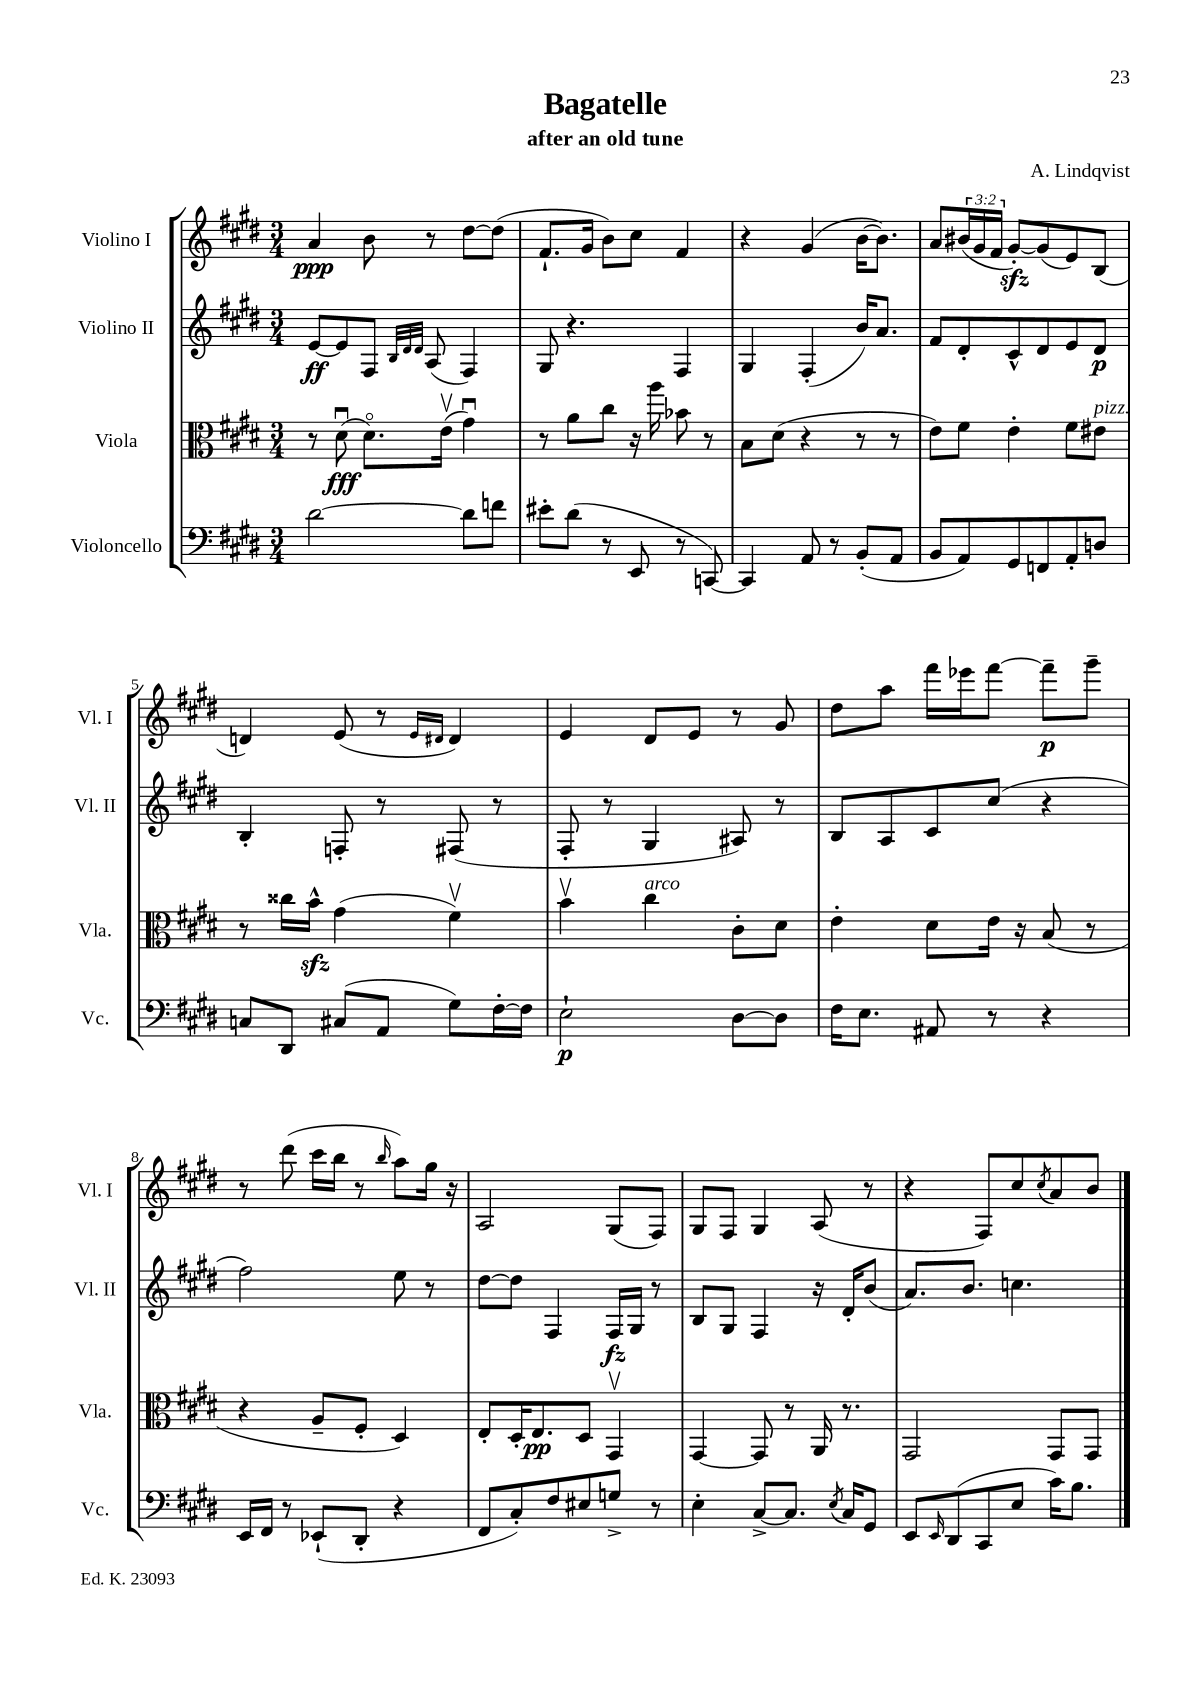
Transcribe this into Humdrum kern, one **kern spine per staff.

**kern	**kern	**kern	**kern
*staff4	*staff3	*staff2	*staff1
*clefF4	*clefC3	*clefG2	*clefG2
*k[f#c#g#d#]	*k[f#c#g#d#]	*k[f#c#g#d#]	*k[f#c#g#d#]
*M3/4	*M3/4	*M3/4	*M3/4
[2d#	8r	[8e	4a
.	(8d#u	8e]	.
.	8.d#o)	8F#	8b
.	.	32qqB	.
.	.	32qqd#	.
.	.	32qqd#	.
.	.	(8A	8r
.	(16ev	.	.
8d#]	4g#u)	4F#)	[8dd#
8f	.	.	(8dd#]
=	=	=	=
8e#'	8r	8G#	8.f#`
(8d#	8a	4.r	.
.	.	.	16g#
8r	8cc#	.	8b)
8EE	16r	.	8cc#
.	16aa	.	.
8r	8b-	4F#	4f#
[8CC)	8r	.	.
=	=	=	=
4CC]	8B	4G#	4r
.	(8d#	.	.
8AA	4r	(4F#'	(4g#
8r	.	.	.
(8BB'	8r	16b)	[16b
.	.	8.a	8.b])
8AA	8r	.	.
=	=	=	=
8BB	8e)	8f#	8a
8AA)	8f#	8d#'	(24b#
.	.	.	24g#
.	.	.	24f#
8GG#	4e'	8c#^^	[8g#')
8FF	.	8d#	(8g#]
8AA'	8f#	8e	8e)
8D	8e#	8d#	(8B
=	=	=	=
8C	8r	4B'	4d)
8DD#	16cc##	.	.
.	16b^^	.	.
(8C#	(4g#	8F'	(8e
8AA	.	8r	8r
.	.	.	16qqe
.	.	.	16qqd#
8G#)	4f#v)	(8F#	4d#)
[16F#'	.	8r	.
16F#]	.	.	.
=	=	=	=
2E`	4bv	8F#'	4e
.	.	8r	.
.	4cc#	4G#	8d#
.	.	.	8e
[8D#	8c#'	8A#)	8r
8D#]	8d#	8r	8g#
=	=	=	=
16F#	4e'	8B	8dd#
8.E	.	.	.
.	.	8A	8aa
8AA#	8d#	8c#	16fff#
.	.	.	16eee-
8r	16e	(8cc#	[8fff#
.	16r	.	.
4r	(8B	4r	8fff#~]
.	8r	.	8ggg#~
=	=	=	=
16EE	4r	2ff#)	8r
16FF#	.	.	.
8r	.	.	(8ddd#
(8EE-`	8A~	.	16ccc#
.	.	.	16bb
8DD#'	8F#'	.	8r
.	.	.	16qqbb
4r	4D#)	8ee	8aa)
.	.	8r	16gg#
.	.	.	16r
=	=	=	=
8FF#	8E'	[8dd#	2A
8C#')	16D#'	8dd#]	.
.	8.E	.	.
8F#	.	4F#	.
8E#	8D#	.	.
8G^	4GG#v	16F#	(8G#
.	.	16G#	.
8r	.	8r	8F#)
=	=	=	=
4E'	[4GG#	8B	8G#
.	.	8G#	8F#
[8C#^	8GG#]	4F#	4G#
8.C#]	8r	.	.
.	16AA	16r	(8A
8qE	.	.	.
16C#	8.r	16d#'	.
8GG#	.	(8b	8r
=	=	=	=
8EE	2GG#	8.a)	4r
16qqEE	.	.	.
(8DD#	.	.	.
.	.	8.b	.
8CC#	.	.	8F#)
8E	.	4.cc	8cc#
.	.	.	8qcc#
16c#)	8GG#	.	8a
8.B	.	.	.
.	8GG#	.	8b
==	==	==	==
*-	*-	*-	*-
